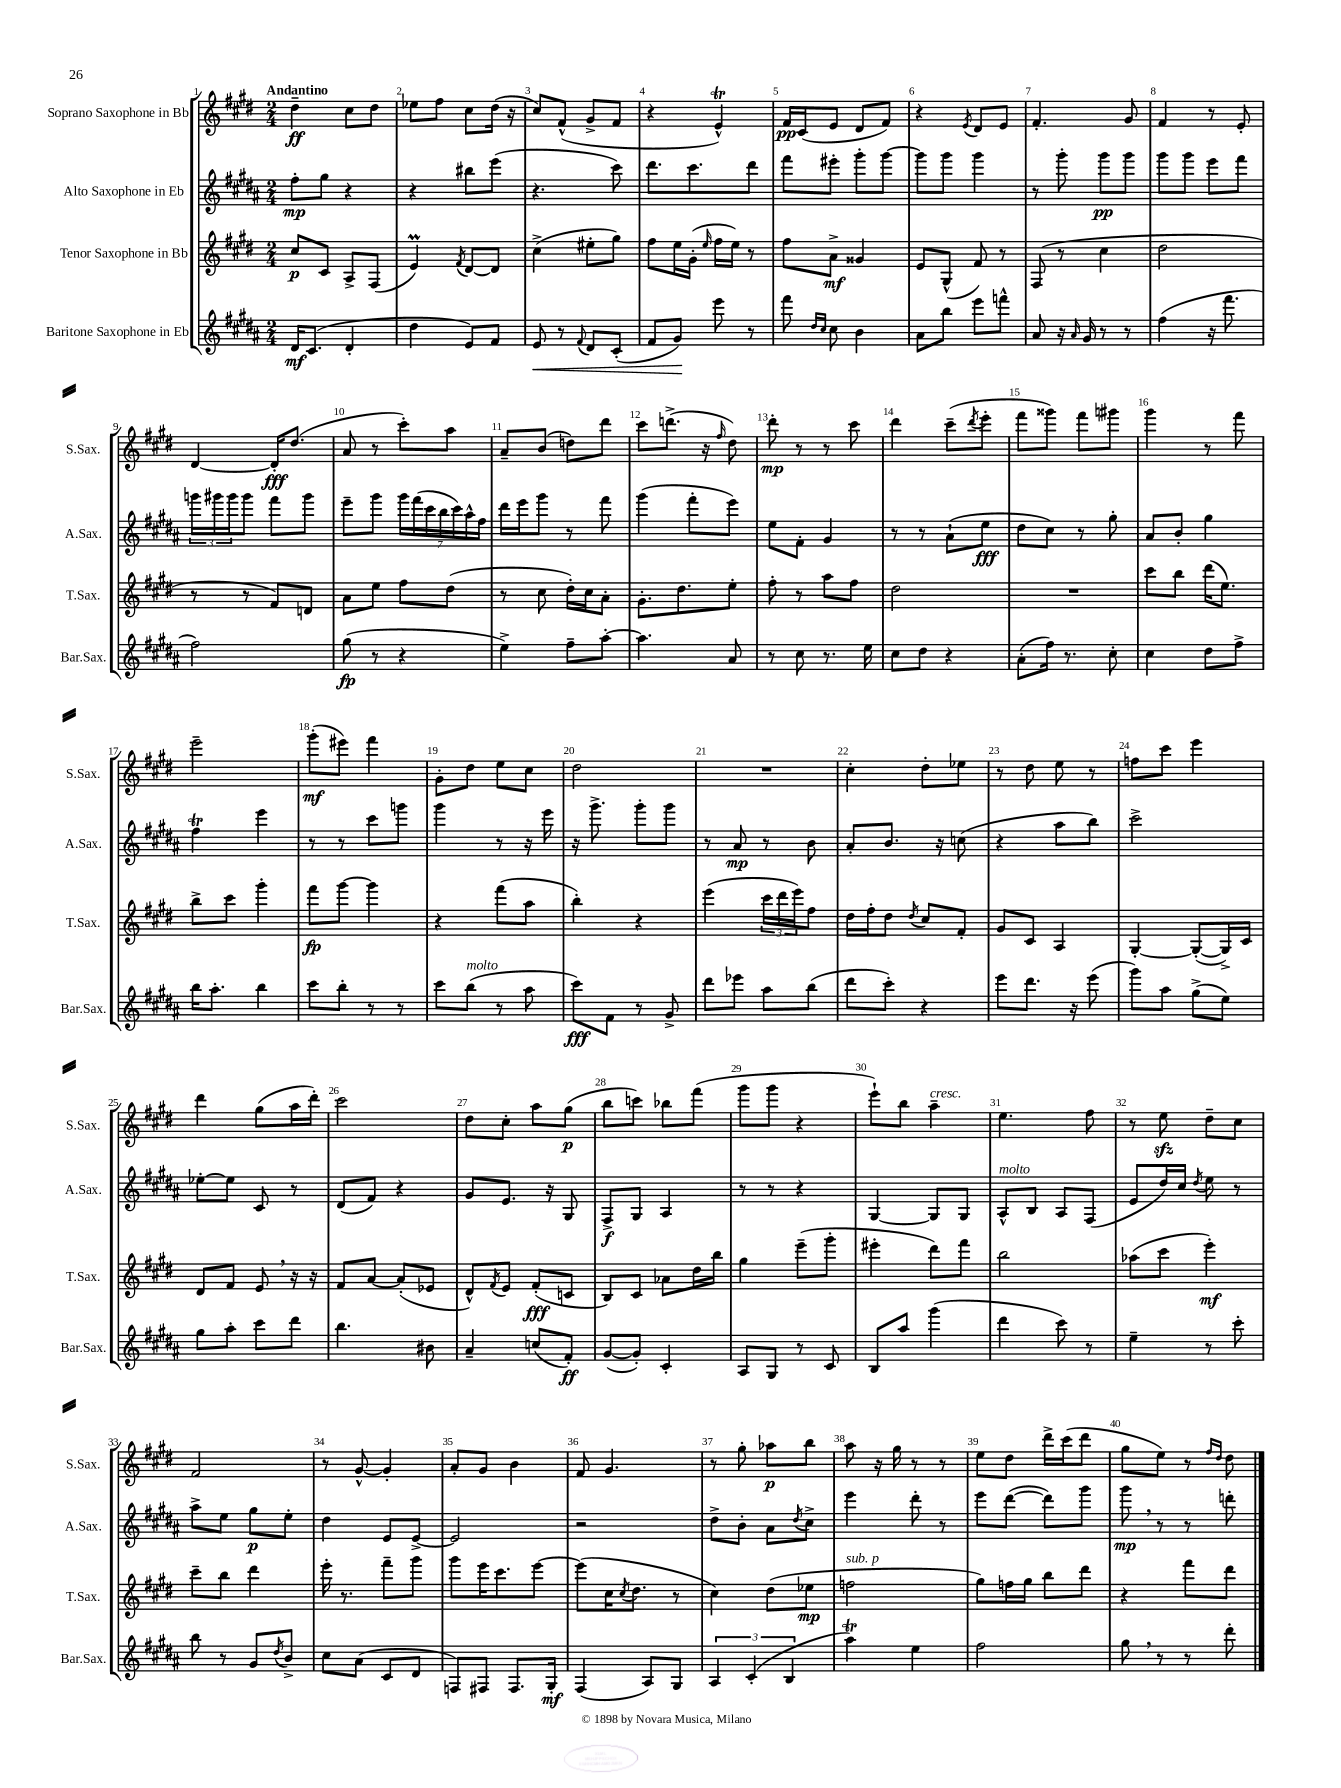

**kern	**dynam	**kern	**dynam	**kern	**dynam	**kern	**dynam
*part4	*part4	*part3	*part3	*part2	*part2	*part1	*part1
*staff4	*staff4	*staff3	*staff3	*staff2	*staff2	*staff1	*staff1
*I"Baritone Saxophone in Eb	*	*I"Tenor Saxophone in Bb	*	*I"Alto Saxophone in Eb	*	*I"Soprano Saxophone in Bb	*
*I'Bar.Sax.	*	*I'T.Sax.	*	*I'A.Sax.	*	*I'S.Sax.	*
*clefG2	*	*clefG2	*	*clefG2	*	*clefG2	*
*k[f#c#g#d#a#]	*	*k[f#c#g#d#]	*	*k[f#c#g#d#a#]	*	*k[f#c#g#d#]	*
*M2/4	*	*M2/4	*	*M2/4	*	*M2/4	*
=1	=1	=1	=1	=1	=1	=1	=1
!	!	!	!	!	!	!LO:TX:a:B:t=Andantino	!
16d#/KL	mf	8cc#/L	p	8ff#'\L	mp	4dd#~\	ff
(8.c#/J	.	.	.	.	.	.	.
.	.	8c#/J	.	8gg#\J	.	.	.
4d#'/	.	8A^/L	.	4r	.	8cc#\L	.
.	.	(8F#/J	.	.	.	8dd#\J	.
=2	=2	=2	=2	=2	=2	=2	=2
4dd#\	.	4eM/)	.	4r	.	8ee-X\L	.
.	.	.	.	.	.	8ff#\J	.
.	.	8qf#/	.	.	.	.	.
8e/L)	.	[8d#/L	.	8bb#X\L	.	8cc#\L	.
8f#/J	.	8d#/J]	.	(8eee\J	.	(16dd#\Jk	.
.	.	.	.	.	.	16r	.
=3	=3	=3	=3	=3	=3	=3	=3
!	!LO:HP:b	!	!	!	!	!	!
8e/	<	(4cc#^\	.	4.r	.	8cc#/L)	.
8r	.	.	.	.	.	(8f#^^/J	.
8qqf#/	.	.	.	.	.	.	.
8d#/L	.	8ee#X'\L	.	.	.	8g#^/L	.
(8c#'/J	.	8gg#\J)	.	8ccc#\)	.	8f#/J	.
=4	=4	=4	=4	=4	=4	=4	=4
8f#/L	.	8ff#\L	.	8.ddd#\L	.	4r	.
8g#/J)	.	16ee\L	.	.	.	.	.
.	.	(16g#'\JJ	.	8.ccc#\	.	.	.
.	.	16qqee/	.	.	.	.	.
8eee\	[	16ff#\LL	.	.	.	4eT^^/)	.
.	.	16ee\JJ)	.	.	.	.	.
8r	.	8r	.	8ddd#\J	.	.	.
=5	=5	=5	=5	=5	=5	=5	=5
8fff#\	.	8ff#\L	.	8fff#\L	.	16f#/LL	pp
.	.	.	.	.	.	(16c#/J	.
16qqdd#/LL	.	.	.	.	.	.	.
16qqcc#/JJ	.	.	.	.	.	.	.
8cc#\	.	8a^\J	mf	8eee#X'\J	.	8e/J	.
4b\	.	4g##X/	.	8ggg#'\L	.	8d#/L	.
.	.	.	.	[8ggg#\J	.	8f#/J)	.
=6	=6	=6	=6	=6	=6	=6	=6
8a#\L	.	8e/L	.	8ggg#\L]	.	4r	.
8bb\J	.	(8G#^^/J	.	8ggg#\J	.	.	.
.	.	.	.	.	.	8qe/	.
8eee\L	.	8f#/)	.	4ggg#\	.	8d#/L	.
8fffn^^\J	.	8r	.	.	.	8e/J	.
=7	=7	=7	=7	=7	=7	=7	=7
8a#/	.	(8F#/	.	8r	.	4.f#'/	.
16r	.	8r	.	8ggg#'\	.	.	.
16qqa#/	.	.	.	.	.	.	.
16g#/	.	.	.	.	.	.	.
8r	.	4cc#\	.	8ggg#\L	pp	.	.
8r	.	.	.	8ggg#\J	.	8g#/	.
=8	=8	=8	=8	=8	=8	=8	=8
(4ff#\	.	2dd#\	.	8ggg#\L	.	4f#/	.
.	.	.	.	8ggg#\J	.	.	.
16r	.	.	.	8eee\L	.	8r	.
8.fff#\	.	.	.	.	.	.	.
.	.	.	.	8fff#\J	.	8e'/	.
!!LO:LB:g=z
=9	=9	=9	=9	=9	=9	=9	=9
2ff#\)	.	8r	.	24gggn\LL	.	[4d#/	.
.	.	.	.	24ggg#X\	.	.	.
.	.	.	.	24ggg#\J	.	.	.
.	.	8r	.	8ggg#\J	.	.	.
.	.	8f#/L)	.	8fff#\L	.	16d#'/KL]	fff
.	.	.	.	.	.	(8.dd#/J	.
.	.	8dn/J	.	8ggg#\J	.	.	.
=10	=10	=10	=10	=10	=10	=10	=10
(8gg#\	fp	8a\L	.	8eee~\L	.	8a/	.
8r	.	8ee\J	.	8ggg#\J	.	8r	.
4r	.	8ff#\L	.	28ggg#\LL	.	8ccc#'\L)	.
.	.	.	.	(28fff#\	.	.	.
.	.	.	.	28ccc#\	.	.	.
.	.	.	.	28bb\	.	.	.
.	.	(8dd#\J	.	.	.	8aa\J	.
.	.	.	.	28ccc#\)	.	.	.
.	.	.	.	28aa#^^\	.	.	.
.	.	.	.	28ff#\JJ	.	.	.
=11	=11	=11	=11	=11	=11	=11	=11
4ee^\)	.	8r	.	16ddd#\LL	.	8a~/L	.
.	.	.	.	16eee\J	.	.	.
.	.	8cc#\	.	8ggg#\J	.	(8b/J	.
8ff#~\L	.	16dd#'\LL)	.	8r	.	8ddn\L)	.
.	.	16cc#\J	.	.	.	.	.
[8aa#'\J	.	8a'\J	.	8fff#\	.	8ddd#\J	.
=12	=12	=12	=12	=12	=12	=12	=12
4.aa#\]	.	8.g#'\L	.	(4ggg#\	.	8ccc#\L	.
.	.	.	.	.	.	(8.dddn^\J	.
.	.	8.dd#\	.	.	.	.	.
.	.	.	.	8fff#'\L	.	.	.
.	.	.	.	.	.	16r	.
.	.	.	.	.	.	16qqff#/	.
8a#/	.	8ee'\J	.	8eee\J)	.	8dd#\)	.
=13	=13	=13	=13	=13	=13	=13	=13
8r	.	8ff#'\	.	8ee\L	.	8ddd#'\	mp
8cc#\	.	8r	.	8f#'\J	.	8r	.
8.r	.	8aa\L	.	4g#/	.	8r	.
.	.	8ff#\J	.	.	.	8ccc#\	.
16ee\	.	.	.	.	.	.	.
=14	=14	=14	=14	=14	=14	=14	=14
8cc#\L	.	2dd#\	.	8r	.	4ddd#\	.
8dd#\J	.	.	.	8r	.	.	.
4r	.	.	.	(8a#`\L	.	(8ccc#~\L	.
.	.	.	.	.	.	8qddd#/	.
.	.	.	.	8ee\J	fff	8eee'\J	.
=15	=15	=15	=15	=15	=15	=15	=15
(8a#'\L	.	2r	.	8dd#\L	.	8fff#\L	.
16ff#\Jk)	.	.	.	8cc#\J)	.	8ggg##X\J)	.
8.r	.	.	.	.	.	.	.
.	.	.	.	8r	.	8fff#\L	.
8cc#'\	.	.	.	8gg#'\	.	8ggg#X\J	.
=16	=16	=16	=16	=16	=16	=16	=16
4cc#\	.	8ccc#\L	.	8a#/L	.	4ggg#\	.
.	.	8bb\J	.	8b'/J	.	.	.
8dd#\L	.	(16ddd#\KL	.	4gg#\	.	8r	.
.	.	8.ee\J)	.	.	.	.	.
8ff#^\J	.	.	.	.	.	8fff#\	.
!!LO:LB:g=z
=17	=17	=17	=17	=17	=17	=17	=17
16bb\KL	.	8bb^\L	.	4ff#T\	.	2eee~\	.
8.aa#'\J	.	.	.	.	.	.	.
.	.	8ccc#\J	.	.	.	.	.
4bb\	.	4ggg#'\	.	4eee\	.	.	.
=18	=18	=18	=18	=18	=18	=18	=18
8ccc#\L	.	8fff#\L	fp	8r	.	(8ggg#'\L	mf
8bb'\J	.	[8ggg#\J	.	8r	.	8eee#X\J)	.
8r	.	4ggg#\]	.	8ccc#\L	.	4fff#\	.
8r	.	.	.	8gggn\J	.	.	.
=19	=19	=19	=19	=19	=19	=19	=19
8ccc#\L	.	4r	.	4ggg#\	.	8g#'\L	.
!LO:TX:a:i:t=molto	!	!	!	!	!	!	!
(8bb\J	.	.	.	.	.	8dd#\J	.
8r	.	(8fff#\L	.	8r	.	8ee\L	.
8aa#\	.	8aa\J	.	16r	.	8cc#\J	.
.	.	.	.	16eee\	.	.	.
=20	=20	=20	=20	=20	=20	=20	=20
8ccc#\L)	fff	4bb'\)	.	16r	.	2dd#\	.
.	.	.	.	8.ggg#^\	.	.	.
8f#\J	.	.	.	.	.	.	.
8r	.	4r	.	8ggg#'\L	.	.	.
8g#^/	.	.	.	8ggg#\J	.	.	.
=21	=21	=21	=21	=21	=21	=21	=21
8ddd#\L	.	(4eee\	.	8r	.	2r	.
8eee-X\J	.	.	.	8a#/	mp	.	.
8aa#\L	.	24ccc#\LL	.	8r	.	.	.
.	.	24ddd#\	.	.	.	.	.
.	.	24eee\J)	.	.	.	.	.
(8bb\J	.	8ff#\J	.	8b\	.	.	.
=22	=22	=22	=22	=22	=22	=22	=22
8ddd#\L	.	16dd#\LL	.	8a#'/L	.	4cc#'\	.
.	.	16ff#'\J	.	.	.	.	.
8ccc#'\J)	.	8dd#\J	.	8.b/J	.	.	.
.	.	8qdd#/	.	.	.	.	.
4r	.	8cc#/L	.	.	.	8dd#'\L	.
.	.	.	.	16r	.	.	.
.	.	8f#'/J	.	(8ccn\	.	8ee-X\J	.
=23	=23	=23	=23	=23	=23	=23	=23
8eee\L	.	8g#/L	.	4r	.	8r	.
8.ddd#\J	.	8c#/J	.	.	.	8dd#\	.
.	.	4A/	.	8aa#\L	.	8ee\	.
16r	.	.	.	.	.	.	.
(8eee\	.	.	.	8bb\J)	.	8r	.
=24	=24	=24	=24	=24	=24	=24	=24
8ggg#\L)	.	[4G#'/	.	2ccc#^\	.	8ffn\L	.
8aa#\J	.	.	.	.	.	8ccc#\J	.
(8gg#^\L	.	(8G#'/L_	.	.	.	4eee\	.
8ee\J)	.	16G#^/L])	.	.	.	.	.
.	.	16c#/JJ	.	.	.	.	.
!!LO:LB:g=z
=25	=25	=25	=25	=25	=25	=25	=25
8gg#\L	.	8d#/L	.	[8ee-X'\L	.	4ddd#\	.
8aa#'\J	.	8f#/J	.	8ee-\J]	.	.	.
8ccc#\L	.	8e,/	.	8c#/	.	(8gg#\L	.
8ddd#\J	.	16r	.	8r	.	16aa\L	.
.	.	16r	.	.	.	16ddd#'\JJ)	.
=26	=26	=26	=26	=26	=26	=26	=26
4.bb\	.	8f#/L	.	(8d#/L	.	2ccc#\	.
.	.	[8a/J	.	8f#/J)	.	.	.
.	.	(8a'/L]	.	4r	.	.	.
8b#X\	.	8e-X/J	.	.	.	.	.
=27	=27	=27	=27	=27	=27	=27	=27
4a#~/	.	8d#^^/L)	.	8g#/L	.	8dd#\L	.
.	.	8qf#/	.	.	.	.	.
.	.	8e/J	.	8.e/J	.	8cc#'\J	.
(8ccn/L	.	(8f#'/L	fff	.	.	8aa\L	.
.	.	.	.	16r	.	.	.
8f#'/J)	ff	8cn/J	.	8G#/	.	(8gg#\J	p
=28	=28	=28	=28	=28	=28	=28	=28
([8g#/L	.	8B/L)	.	8F#^/L	f	8bb\L	.
8g#'/J])	.	8c#/J	.	8G#/J	.	8cccn\J)	.
4c#'/	.	8a-X\L	.	4A#/	.	8bb-X\L	.
.	.	16dd#\L	.	.	.	(8fff#\J	.
.	.	16bb\JJ	.	.	.	.	.
=29	=29	=29	=29	=29	=29	=29	=29
8A#/L	.	4gg#\	.	8r	.	8ggg#\L	.
8G#/J	.	.	.	8r	.	8ggg#\J	.
8r	.	(8eee~\L	.	4r	.	4r	.
8c#/	.	8ggg#'\J	.	.	.	.	.
=30	=30	=30	=30	=30	=30	=30	=30
8B/L	.	4eee#X'\	.	[4G#/	.	8eee`\L)	.
8aa#/J	.	.	.	.	.	8bb\J	.
!	!	!	!	!	!	!LO:TX:a:i:t=cresc.	!
(4ggg#\	.	8ddd#\L)	.	8G#/L]	.	4aa~\	.
.	.	8fff#\J	.	8G#/J	.	.	.
=31	=31	=31	=31	=31	=31	=31	=31
!	!	!	!	!LO:TX:a:i:t=molto	!	!	!
4ddd#\	.	2bb\	.	8A#^^/L	.	4.ee\	.
.	.	.	.	8B/J	.	.	.
8ccc#\)	.	.	.	8A#/L	.	.	.
8r	.	.	.	(8F#/J	.	8ff#\	.
=32	=32	=32	=32	=32	=32	=32	=32
4ee~\	.	(8aa-X\L	.	8e/L	.	8r	.
.	.	8ccc#\J	.	16dd#/L)	.	8eezz\	.
.	.	.	.	16cc#/JJ	.	.	.
.	.	.	.	8qdd#/	.	.	.
8r	.	4eee'\)	mf	8ee\	.	8dd#~\L	.
8ccc#'\	.	.	.	8r	.	8cc#\J	.
!!LO:LB:g=z
=33	=33	=33	=33	=33	=33	=33	=33
8bb\	.	8ccc#~\L	.	8aa#^\L	.	2f#/	.
8r	.	8bb\J	.	8ee\J	.	.	.
8g#/L	.	4ddd#\	.	8gg#\L	p	.	.
8qdd#/	.	.	.	.	.	.	.
8b^/J	.	.	.	8ee'\J	.	.	.
=34	=34	=34	=34	=34	=34	=34	=34
8cc#\L	.	16eee'\	.	4dd#\	.	8r	.
.	.	8.r	.	.	.	.	.
(8a#\J	.	.	.	.	.	[8g#^^/	.
8c#/L	.	8fff#~\L	.	8e/L	.	4g#'/]	.
8d#/J	.	8ggg#\J	.	[8e^/J	.	.	.
=35	=35	=35	=35	=35	=35	=35	=35
8Fn/L)	.	8ggg#\L	.	2e/]	.	8a'/L	.
8F#X/J	.	16eee\K	.	.	.	8g#/J	.
.	.	8.ccc#\	.	.	.	.	.
8.F#/L	.	.	.	.	.	4b\	.
.	.	[8eee\J	.	.	.	.	.
16G#'/Jk	mf	.	.	.	.	.	.
=36	=36	=36	=36	=36	=36	=36	=36
(4F#/	.	(8eee\L]	.	2r	.	8f#/	.
.	.	16cc#\K	.	.	.	4.g#/	.
.	.	8qcc#/	.	.	.	.	.
.	.	8.dd#\J	.	.	.	.	.
8A#/L)	.	.	.	.	.	.	.
8G#/J	.	8r	.	.	.	.	.
=37	=37	=37	=37	=37	=37	=37	=37
6A#/	.	4cc#\)	.	8dd#^\L	.	8r	.
.	.	.	.	8b'\J	.	8gg#'\	.
(6c#'/	.	.	.	.	.	.	.
.	.	(8dd#\L	.	8a#\L	.	8aa-X\L	p
6B/	.	.	.	.	.	.	.
.	.	.	.	8qdd#/	.	.	.
.	.	8ee-X\J	mp	8cc#^\J	.	8bb\J	.
=38	=38	=38	=38	=38	=38	=38	=38
!	!	!LO:TX:a:i:t=sub. p	!	!	!	!	!
4aa#t\)	.	2ffn\	.	4eee\	.	8aa\	.
.	.	.	.	.	.	16r	.
.	.	.	.	.	.	16gg#\	.
4ee\	.	.	.	8ddd#'\	.	8r	.
.	.	.	.	8r	.	8r	.
=39	=39	=39	=39	=39	=39	=39	=39
2ff#\	.	8gg#\L)	.	8eee\L	.	8ee\L	.
.	.	16ffn\L	.	([8ddd#\J	.	8dd#\J	.
.	.	16gg#\JJ	.	.	.	.	.
.	.	8bb\L	.	8ddd#\L])	.	16ddd#^\LL	.
.	.	.	.	.	.	(16ccc#\J	.
.	.	8ddd#\J	.	8ggg#\J	.	8ddd#\J	.
=40	=40	=40	=40	=40	=40	=40	=40
8gg#,\	.	4r	.	8ggg#,\	mp	8gg#\L	.
8r	.	.	.	8r	.	8ee\J)	.
8r	.	8fff#\L	.	8r	.	8r	.
.	.	.	.	.	.	16qqff#/LL	.
.	.	.	.	.	.	16qqdd#/JJ	.
8ddd#'\	.	8ddd#\J	.	8dddn'\	.	8dd#\	.
==	==	==	==	==	==	==	==
*-	*-	*-	*-	*-	*-	*-	*-
